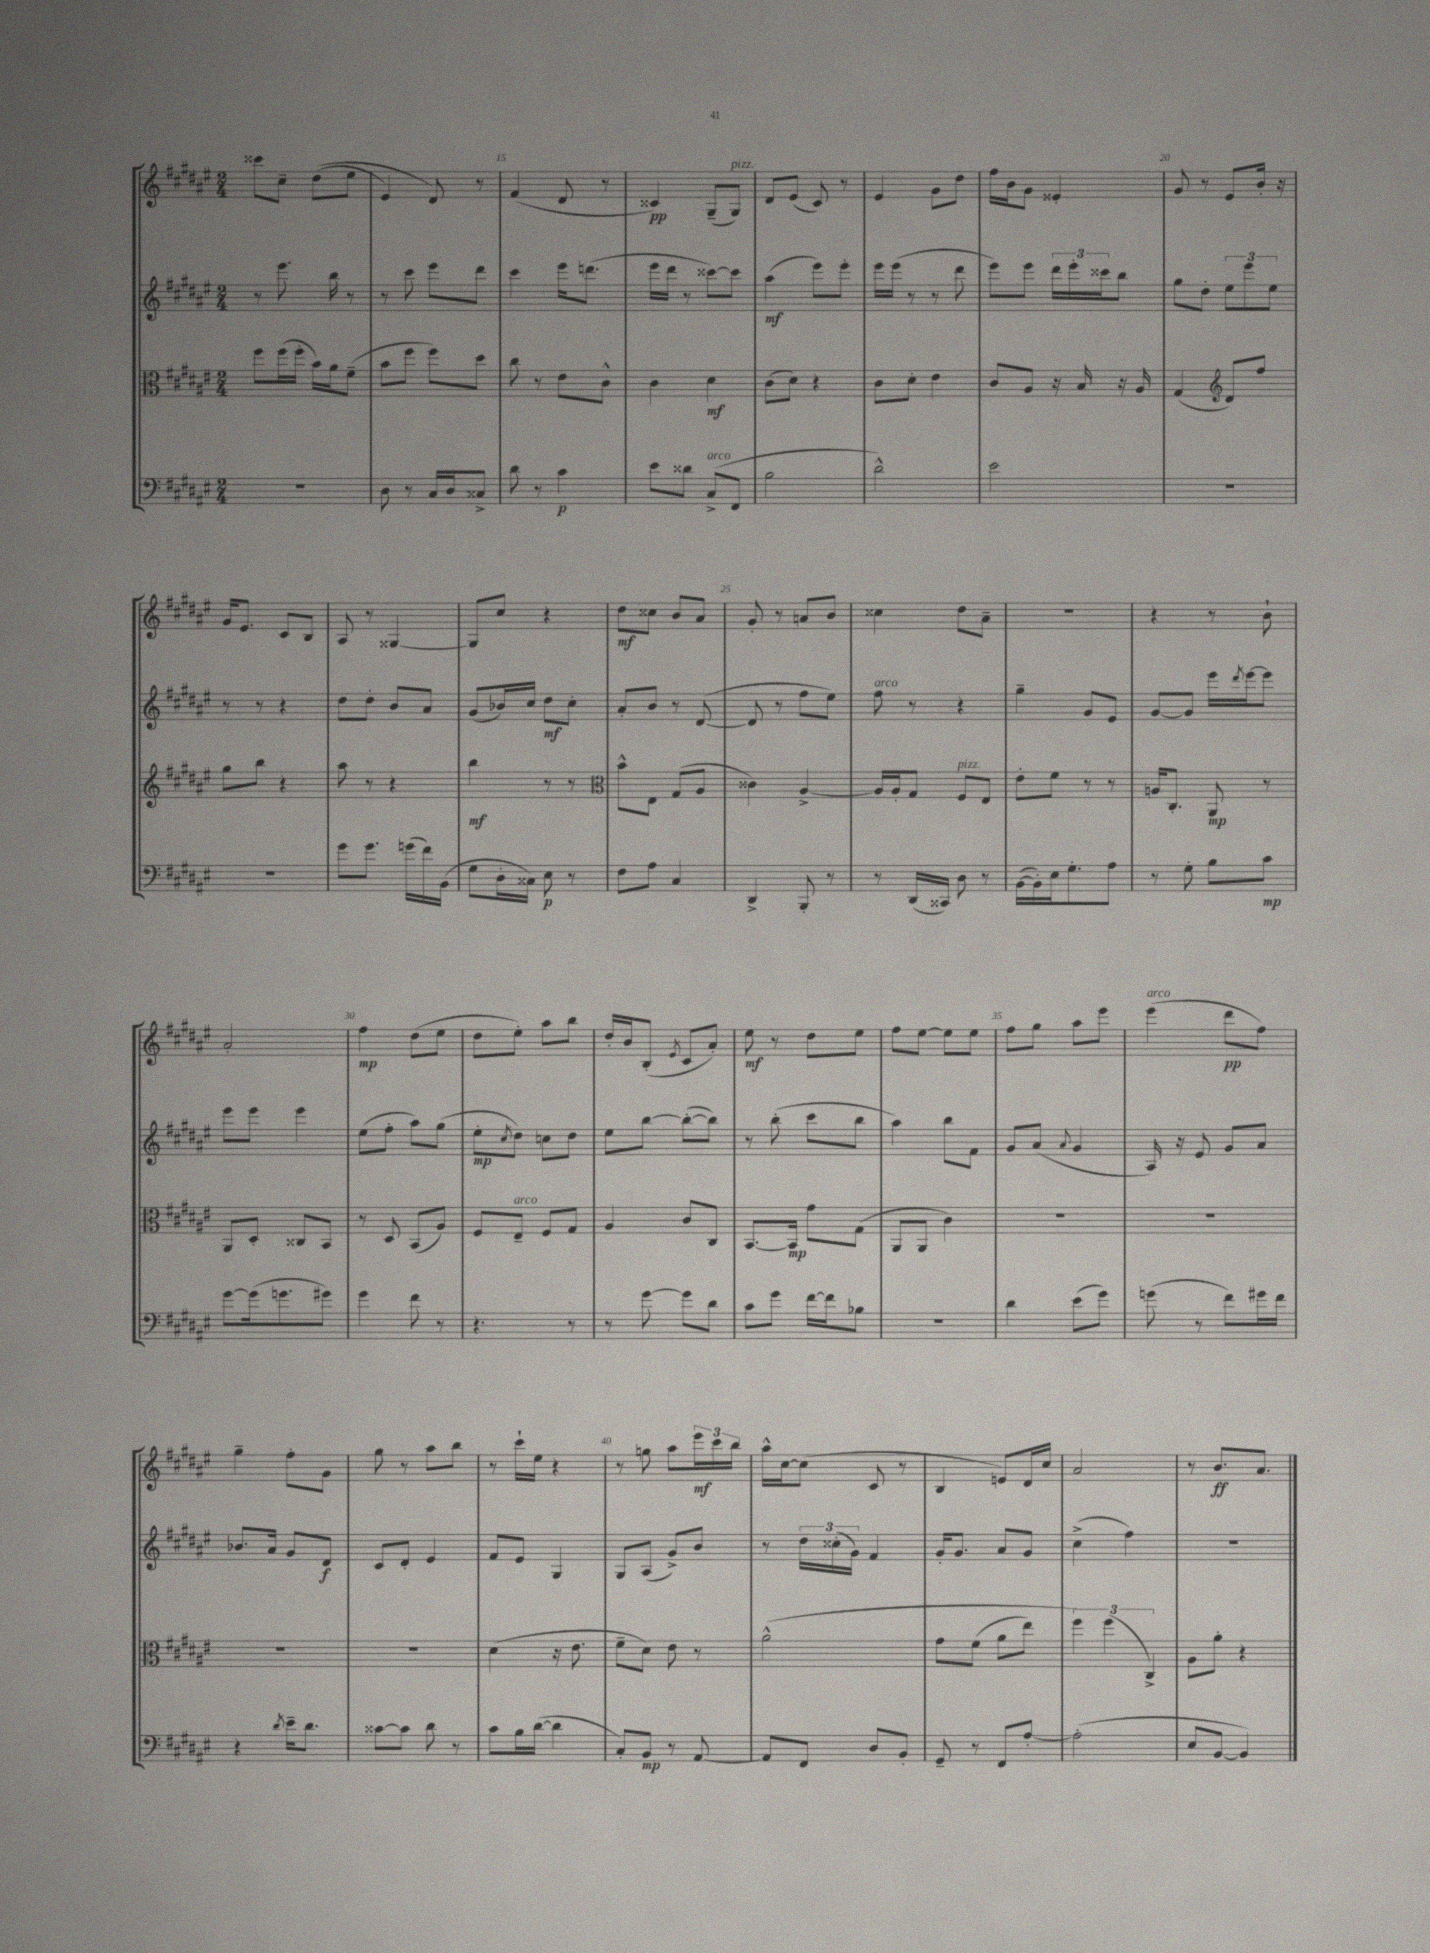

**kern	**dynam	**kern	**dynam	**kern	**dynam	**kern	**dynam
*part4	*part4	*part3	*part3	*part2	*part2	*part1	*part1
*staff4	*staff4	*staff3	*staff3	*staff2	*staff2	*staff1	*staff1
*clefF4	*	*clefC3	*	*clefG2	*	*clefG2	*
*k[f#c#g#d#a#e#]	*	*k[f#c#g#d#a#e#]	*	*k[f#c#g#d#a#e#]	*	*k[f#c#g#d#a#e#]	*
*M2/4	*	*M2/4	*	*M2/4	*	*M2/4	*
=13	=13	=13	=13	=13	=13	=13	=13
2r	.	8ff#\L	.	8r	.	8ccc##X\L	.
.	.	(16ff#\L	.	8.eee#\	.	8cc#~\J	.
.	.	16ff#'\JJ	.	.	.	.	.
.	.	16b\LL)	.	.	.	((8dd#\L	.
.	.	16a#\J	.	16bb\	.	.	.
.	.	(8f#~\J	.	8r	.	8ee#\J	.
=14	=14	=14	=14	=14	=14	=14	=14
8D#\	.	8b\L	.	8r	.	4e#/)	.
8r	.	8ff#\J	.	8ccc#\	.	.	.
16C#/LL	.	8ff#\L)	.	8eee#\L	.	8d#/)	.
16D#/J	.	.	.	.	.	.	.
8C##X^/J	.	8dd#\J	.	8ddd#\J	.	8r	.
=15	=15	=15	=15	=15	=15	=15	=15
8d#\	.	8cc#\	.	4ccc#\	.	(4f#/	.
8r	.	8r	.	.	.	.	.
4c#\	p	8e#\L	.	16eee#\KL	.	8d#/	.
.	.	.	.	(8.dddn\J	.	.	.
.	.	8c#^^\J	.	.	.	8r	.
=16	=16	=16	=16	=16	=16	=16	=16
8e#\L	.	4c#\	.	16eee#\LL	.	4c##X/)	pp
.	.	.	.	16ddd#\JJ	.	.	.
8d##X\J	.	.	.	8r	.	.	.
!LO:TX:a:i:t=arco	!	!	!	!	!	!	!
(8C#^/L	.	4d#\	mf	[8ccc##X\L)	.	(8G#~/L	.
!	!	!	!	!	!	!LO:TX:a:i:t=pizz.	!
8FF#/J	.	.	.	8ccc##\J]	.	8G#/J)	.
=17	=17	=17	=17	=17	=17	=17	=17
2B\	.	(8c#\L	.	(4aa#\	mf	8d#/L	.
.	.	8d#\J)	.	.	.	(8e#/J	.
.	.	4r	.	8eee#\L)	.	8c#/)	.
.	.	.	.	8eee#'\J	.	8r	.
=18	=18	=18	=18	=18	=18	=18	=18
2d#^^\)	.	8c#\L	.	16eee#\LL	.	4e#/	.
.	.	.	.	(16eee#\JJ	.	.	.
.	.	8d#'\J	.	8r	.	.	.
.	.	4e#\	.	8r	.	8g#\L	.
.	.	.	.	8ddd#\	.	8dd#\J	.
=19	=19	=19	=19	=19	=19	=19	=19
2e#\	.	8c#/L	.	8eee#\L)	.	16ff#\LL	.
.	.	.	.	.	.	16b\J	.
.	.	8A#/J	.	8eee#\J	.	8g#\J	.
.	.	16r	.	24ddd#\LL	.	4e##X'/	.
.	.	.	.	24eee#'\	.	.	.
.	.	16B/	.	.	.	.	.
.	.	.	.	24ccc##X\J	.	.	.
.	.	16r	.	8bb\J	.	.	.
.	.	16A#/	.	.	.	.	.
=20	=20	=20	=20	=20	=20	=20	=20
2r	.	(4G#/	.	8gg#\L	.	8g#/	.
.	.	.	.	8dd#'\J	.	8r	.
*	*	*clefG2	*	*	*	*	*
.	.	8d#/L)	.	12ee#\L	.	8e#/L	.
.	.	.	.	12eee#\	.	.	.
.	.	8ff#/J	.	.	.	16b'/Jk	.
.	.	.	.	12ee#\J	.	.	.
.	.	.	.	.	.	16r	.
!!LO:LB:g=z
=21	=21	=21	=21	=21	=21	=21	=21
2r	.	8gg#\L	.	8r	.	16g#/KL	.
.	.	.	.	.	.	8.e#/J	.
.	.	8bb\J	.	8r	.	.	.
.	.	4r	.	4r	.	8c#/L	.
.	.	.	.	.	.	8B/J	.
=22	=22	=22	=22	=22	=22	=22	=22
8g#\L	.	8aa#\	.	8dd#\L	.	8A#/	.
8.g#\J	.	8r	.	8dd#'\J	.	8r	.
.	.	4r	.	8b/L	.	[4G##X/	.
(16gn\LL	.	.	.	.	.	.	.
16f#\)	.	.	.	8a#/J	.	.	.
(16BB\JJ	.	.	.	.	.	.	.
=23	=23	=23	=23	=23	=23	=23	=23
8G#\L	.	4bb\	mf	(8g#/L	.	8G##/L]	.
16D#'\L	.	.	.	16b-X/L)	.	8cc#/J	.
16C##X\JJ)	.	.	.	16cc#/JJ	.	.	.
8E#\	p	8r	.	8dd#\L	mf	4r	.
8r	.	8r	.	8cc#'\J	.	.	.
=24	=24	=24	=24	=24	=24	=24	=24
*	*	*clefC3	*	*	*	*	*
8F#\L	.	8b^^\L	.	8a#'/L	.	8dd#\L	mf
8A#\J	.	8E#\J	.	8b/J	.	8cc##X\J	.
4C#/	.	(8G#/L	.	8r	.	8b/L	.
.	.	8A#/J	.	([8d#/	.	8a#/J	.
=25	=25	=25	=25	=25	=25	=25	=25
4DD#^/	.	4c##X\)	.	8d#/]	.	8g#'/	.
.	.	.	.	8r	.	8r	.
8BBB'/	.	[4A#^/	.	8ff#\L	.	8an/L	.
8r	.	.	.	8ee#\J)	.	8b/J	.
=26	=26	=26	=26	=26	=26	=26	=26
!	!	!	!	!LO:TX:a:i:t=arco	!	!	!
8r	.	16A#/LL]	.	8ff#\	.	4cc##X\	.
.	.	16A#'/J	.	.	.	.	.
(16DD#/LL	.	8G#/J	.	8r	.	.	.
16CC##X/JJ)	.	.	.	.	.	.	.
!	!	!LO:TX:a:i:t=pizz.	!	!	!	!	!
8D#\	.	8F#/L	.	4r	.	8dd#\L	.
8r	.	8E#/J	.	.	.	8a#~\J	.
=27	=27	=27	=27	=27	=27	=27	=27
([16BB\LL	.	8e#'\L	.	4gg#~\	.	2r	.
16BB'\])	.	.	.	.	.	.	.
16E#\J	.	8f#\J	.	.	.	.	.
8.G#'\	.	.	.	.	.	.	.
.	.	8r	.	8g#/L	.	.	.
8A#\J	.	8r	.	8e#/J	.	.	.
=28	=28	=28	=28	=28	=28	=28	=28
8r	.	16An/KL	.	[8g#/L	.	4r	.
.	.	8.C#'/J	.	.	.	.	.
8G#'\	.	.	.	8g#/J]	.	.	.
8B\L	.	8AA#/	mp	16eee#\LL	.	8r	.
.	.	.	.	8qddd#/	.	.	.
.	.	.	.	[16eee#\J	.	.	.
8c#\J	mp	8r	.	8eee#\J]	.	8b`\	.
!!LO:LB:g=z
=29	=29	=29	=29	=29	=29	=29	=29
[8g#\L	.	8AA#/L	.	8eee#\L	.	2a#'/	.
(16g#\k]	.	8D#'/J	.	8eee#\J	.	.	.
8.gn\	.	.	.	.	.	.	.
.	.	8C##X/L	.	4eee#\	.	.	.
8g#X\J)	.	8BB/J	.	.	.	.	.
=30	=30	=30	=30	=30	=30	=30	=30
4g#\	.	8r	.	(8ee#\L	.	4ff#\	mp
.	.	8D#/	.	8ff#'\J	.	.	.
8f#\	.	(8BB/L	.	8aa#\L)	.	(8dd#\L	.
8r	.	8A#/J)	.	(8gg#\J	.	8ee#\J	.
=31	=31	=31	=31	=31	=31	=31	=31
4.r	.	8F#/L	.	8ee#'\L	mp	8dd#\L	.
.	.	.	.	8qcc#/	.	.	.
!	!	!LO:TX:a:i:t=arco	!	!	!	!	!
.	.	8E#~/J	.	8dd#\J)	.	8ee#'\J)	.
.	.	8F#/L	.	8ccn\L	.	8aa#\L	.
8r	.	8G#/J	.	8dd#\J	.	8bb\J	.
=32	=32	=32	=32	=32	=32	=32	=32
8r	.	4A#/	.	8ee#\L	.	16dd#'/LL	.
.	.	.	.	.	.	16b/J	.
[8g#\	.	.	.	[8bb\J	.	(8B'/J	.
.	.	.	.	.	.	8qe#/	.
8g#\L]	.	8c#/L	.	(8bb'\L_	.	8c#/L	.
8d#\J	.	8C#/J	.	8bb\J])	.	8a#'/J)	.
=33	=33	=33	=33	=33	=33	=33	=33
8c#\L	.	[8.BB/L	.	8r	.	8ee#\	mf
8g#\J	.	.	.	(8bb'\	.	8r	.
.	.	16BB/Jk]	mp	.	.	.	.
[16f#\LL	.	8g#\L	.	8ccc#\L	.	8dd#\L	.
16f#\J]	.	.	.	.	.	.	.
8B-X\J	.	(8G#\J	.	8bb\J	.	8ee#\J	.
=34	=34	=34	=34	=34	=34	=34	=34
2r	.	8AA#/L	.	4aa#\)	.	8ff#\L	.
.	.	8AA#/J	.	.	.	[8ee#\J	.
.	.	4c#\)	.	8bb\L	.	8ee#\L]	.
.	.	.	.	8f#\J	.	8ee#\J	.
=35	=35	=35	=35	=35	=35	=35	=35
4d#\	.	2r	.	8g#/L	.	8ff#\L	.
.	.	.	.	(8a#/J	.	8gg#\J	.
.	.	.	.	8qqa#/	.	.	.
(8e#\L	.	.	.	4g#/	.	8aa#\L	.
8g#\J)	.	.	.	.	.	8eee#\J	.
=36	=36	=36	=36	=36	=36	=36	=36
!	!	!	!	!	!	!LO:TX:a:i:t=arco	!
(8gn\	.	2r	.	16A#/)	.	(4eee#\	.
.	.	.	.	16r	.	.	.
8r	.	.	.	8e#/	.	.	.
8f#\L)	.	.	.	8g#/L	.	8ddd#\L	pp
16g#X\L	.	.	.	8a#/J	.	8ff#\J)	.
16f#\JJ	.	.	.	.	.	.	.
!!LO:LB:g=z
=37	=37	=37	=37	=37	=37	=37	=37
4r	.	2r	.	8.b-X/L	.	4gg#~\	.
.	.	.	.	16a#/Jk	.	.	.
8qd#/	.	.	.	.	.	.	.
16e#~\KL	.	.	.	8g#/L	.	8ff#'\L	.
8.d#\J	.	.	.	.	.	.	.
.	.	.	.	8d#/J	f	8g#\J	.
=38	=38	=38	=38	=38	=38	=38	=38
[8c##X\L	.	2r	.	8c#/L	.	8gg#\	.
8c##\J]	.	.	.	8d#'/J	.	8r	.
8d#\	.	.	.	4e#/	.	8aa#\L	.
8r	.	.	.	.	.	8bb\J	.
=39	=39	=39	=39	=39	=39	=39	=39
8c#\L	.	(4d#\	.	8f#/L	.	8r	.
16B\L	.	.	.	8e#/J	.	16ccc#`\LL	.
([16d#\JJ	.	.	.	.	.	16ee#\JJ	.
4d#\]	.	16r	.	4G#/	.	4r	.
.	.	8.e#\	.	.	.	.	.
=40	=40	=40	=40	=40	=40	=40	=40
8C#'/L)	.	8f#~\L	.	8G#/L	.	8r	.
8BB/J	mp	8d#\J)	.	(8A#/J	.	8ggn\	.
8r	.	8e#\	.	8g#^/L)	.	8aa#\L	.
[8AA#/	.	8r	.	8b/J	.	24eee#\L	mf
.	.	.	.	.	.	24ccc#\	.
.	.	.	.	.	.	24bb\JJ	.
=41	=41	=41	=41	=41	=41	=41	=41
8AA#/L]	.	(2a#^^\	.	8r	.	16aa#^^\LL	.
.	.	.	.	.	.	[16cc#\J	.
8FF#/J	.	.	.	24dd#\LL	.	(8cc#\J]	.
.	.	.	.	(24cc##X'\	.	.	.
.	.	.	.	24g#\JJ)	.	.	.
8D#/L	.	.	.	4f#/	.	8c#/	.
8BB'/J	.	.	.	.	.	8r	.
=42	=42	=42	=42	=42	=42	=42	=42
8GG#~/	.	8g#\L	.	16g#'/KL	.	4B/	.
.	.	.	.	8.g#/J	.	.	.
8r	.	(8f#\J	.	.	.	.	.
8FF#/L	.	8a#\L	.	8a#/L	.	8en/L)	.
[8A#'/J	.	8ee#\J)	.	8g#/J	.	16d#/L	.
.	.	.	.	.	.	16cc#/JJ	.
=43	=43	=43	=43	=43	=43	=43	=43
(2A#'\]	.	6ff#\)	.	(4cc#^\	.	2a#/	.
.	.	(6ff#\	.	.	.	.	.
.	.	.	.	4ff#\)	.	.	.
.	.	6C#^/)	.	.	.	.	.
=44	=44	=44	=44	=44	=44	=44	=44
8E#/L	.	8A#\L	.	2r	.	8r	.
[8BB/J	.	8a#'\J	.	.	.	8.b/L	ff
4BB/])	.	4r	.	.	.	.	.
.	.	.	.	.	.	8.a#/J	.
==	==	==	==	==	==	==	==
*-	*-	*-	*-	*-	*-	*-	*-
